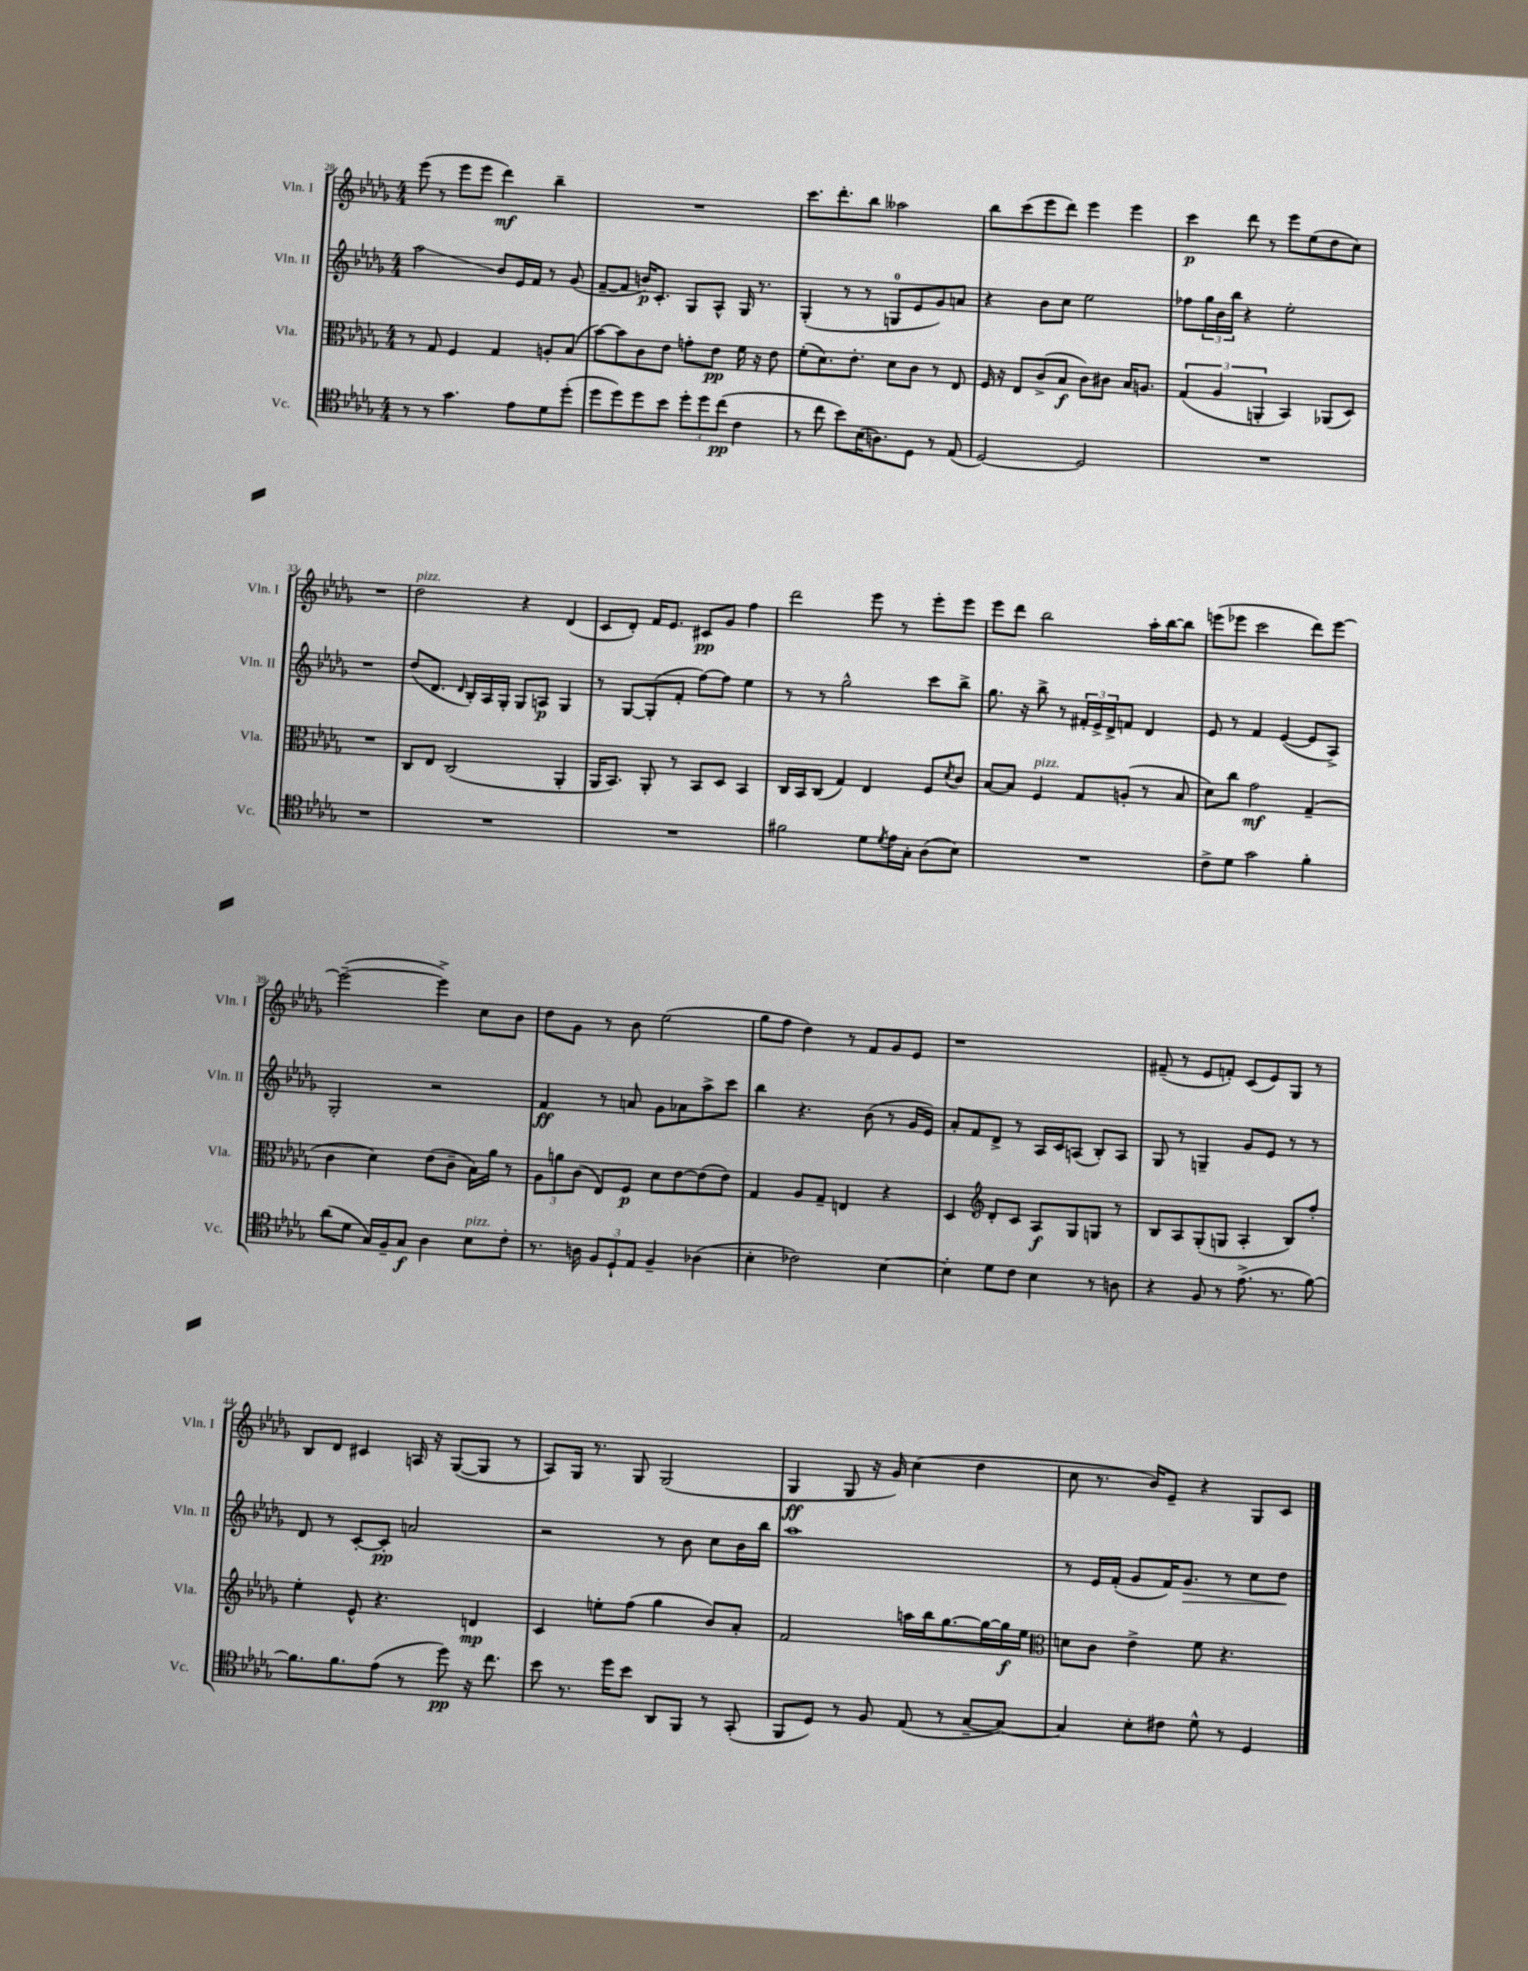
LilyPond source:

<<
\new StaffGroup <<
\new Staff = "s0" \with { instrumentName = "Vln. I" shortInstrumentName = "Vln. I" } {
    \clef treble \key des \major \numericTimeSignature \time 4/4
    ees'''8( r8 ees'''8 ees'''8 des'''4\mf) bes''4-- |
    R1 |
    c'''8. des'''8.-. bes''8 aeses''2 |
    bes''8 c'''8( ees'''8 des'''8) ees'''4 ees'''4 |
    c'''4\p des'''8 r8 ees'''8 ees''8( des''8 c''8) |
    R1 |
    des''2^\markup { \italic "pizz." } r4 des'4( |
    c'8 des'8-.) f'16 ees'8. cis'8\pp ges'8 f''4 |
    des'''2 ees'''8 r8 ees'''8-. ees'''8 |
    ees'''8 des'''8 bes''2 aes''16-. bes''16~ bes''8 |
    e'''8( ees'''8 c'''2 des'''8) ees'''8~ |
    ees'''2~--( ees'''4->) c''8 bes'8 |
    des''8 ges'8 r8 bes'8 ees''2( |
    ges''8 f''8 des''4) r8 f'8 ges'8 ees'8 |
    r1 |
    fis'8--( r8 ees'8 f'8-.) c'8( ees'8) ges8 r8 |
    bes8 des'8 cis'4 a16 r16 ges8~( ges8 r8 |
    aes8) ges16 r8. ges8 ges2( |
    ges4\ff ges8 r16 ges'16) c''4( des''4 |
    c''8 r8. bes'16) ees'8-- r4 ges8 c'8 \bar "|." |
}
\new Staff = "s1" \with { instrumentName = "Vln. II" shortInstrumentName = "Vln. II" } {
    \clef treble \key des \major \numericTimeSignature \time 4/4
    aes''2\glissando bes'8 ees'16 f'16 r8 ges'8( |
    f'8~-- f'8 b'16\p) c'8.-. ges8 aes8-^ ges16 r8. |
    ges4-.( r8 r8 g8-0 ees'8 ges'8) a'8 |
    r4 bes'8 c''8 ees''2 |
    fes''8 \tuplet 3/2 { ges''16 bes'16 bes''16 } r4 ees''2-. |
    r1 |
    des''8( des'8. \grace { des'16 } bes16-.) aes16 ges16-. ges8 a8\p ges4 |
    r8 ges8~ ges8-.( f'8-. f''8~) f''8 ees''4 |
    r8 r8 ges''2-^ c'''8 bes''8-> |
    ges''8. r16 bes''8-> r8 \tuplet 3/2 { fis'16-. ees'16-> des'16-> } f'8 des'4 |
    ees'8 r8 f'4 ees'4~( ees'8 aes8->) |
    ges2-. r2 |
    f'4\ff r8 a'8 ges'8 aes'8 aes''8-> c'''8 |
    bes''4 r4. bes'8( r8 ges'16 ees'16) |
    aes'8-. f'8 des'8-> r8 aes16 c'16 a8( bes8-.) a8 |
    ges8 r8 g4-- ges'8 ees'8 r8 r8 |
    des'8 r8 c'8~-. c'8-.\pp a'2 |
    r2 r8 bes'8 c''8 bes'16 bes''16 |
    aes''1 |
    r8 ees'16 f'16-.( ges'8 f'16) ges'8.\> r8 c''8 des''8\! \bar "|." |
}
\new Staff = "s2" \with { instrumentName = "Vla." shortInstrumentName = "Vla." } {
    \clef alto \key des \major \numericTimeSignature \time 4/4
    r8 ges8 f4 ges4 a8-. bes8( |
    bes'8~) bes'8 c'8 ees'8 g'8-. ees'8\pp f'16 r16 ees'8 |
    f'8-.( des'8.) ees'8.-. des'8 c'8 r8 ees8 |
    f16 r16 ees8 c'8->( bes8\f c'8) cis'8 bes16 a8. |
    \tuplet 3/2 { ges4( aes4 a,4-. } bes,4) aes,8( des8) |
    R1 |
    c8 ees8 c2( aes,4-. |
    aes,16 bes,8.) aes,8-. r8 bes,8 des8 bes,4 |
    c16 bes,16 c8( ges4) ees4 f8 \acciaccatura { des'8 } c'8 |
    bes8~ bes8 f4^\markup { \italic "pizz." } ges8 a8-.( r8 bes8 |
    des'8) c''8 ges'2\mf ges4--( |
    c'4 des'4) ees'8( c'8-- bes16) aes'16 r8 |
    \tuplet 3/2 { aes8 a'8 c'8( } ees8) f8\p des'8 ees'8~ ees'8( ees'8) |
    ges4 aes8 ges8-- e4 r4 |
    des4 \clef treble des'8-. c'8 aes8\f ges8 g8 r8 |
    bes8 aes8 ges8-.( g8 aes4-. bes8) f''8-. |
    ees''4-. ees'8-^ r4. d'4\mp |
    c'4 e''8-. f''8( ges''4 bes'8) aes'8-. |
    f'2 a''16 bes''16 ges''8.~ ges''16~ ges''16\f ees''16 |
    \clef alto d'8 c'8 ees'4-> f'8 r4. \bar "|." |
}
\new Staff = "s3" \with { instrumentName = "Vc." shortInstrumentName = "Vc." } {
    \clef tenor \key des \major \numericTimeSignature \time 4/4
    r8 r8 ges'4. ees'8 des'8 des''8-.( |
    des''8 des''8) des''8 bes'8 \tuplet 3/2 { des''8-. des''8 c''8\pp( } c'4 |
    r8 c''8 bes'8) bes16( a8.) des8 r8 ees8( |
    des2~) des2 |
    R1 |
    R1 |
    R1 |
    R1 |
    fis'2 des'8 \acciaccatura { des'8 } ees'16 ges16-. aes8( bes8) |
    R1 |
    c'8-> des'8 ges'2 f'4-. |
    aes'8( des'8 ges16) f16-- ges8\f aes4 bes8^\markup { \italic "pizz." } c'8-. |
    r8. a16 \tuplet 3/2 { f8 des8-! ees8 } f4-- aes4( |
    bes4-. ces'2) bes4~ |
    bes4-. des'8 c'8 bes4 r8 a8 |
    r4 f8 r8 ees'8.->( r8. f'8~) |
    f'8. f'8. ees'8( r8 des''8\pp) r16 c''8. |
    bes'8 r8. des''16 bes'8 aes,8 f,8 r8 ges,8-.( |
    f,8 des8) r8 f8 ees8( r8 ges8~-- ges8~) |
    ges4 bes8-. cis'8 des'8-^ r8 des4 \bar "|." |
}
>>
>>
\layout { \context { \Score currentBarNumber = #28 } }
